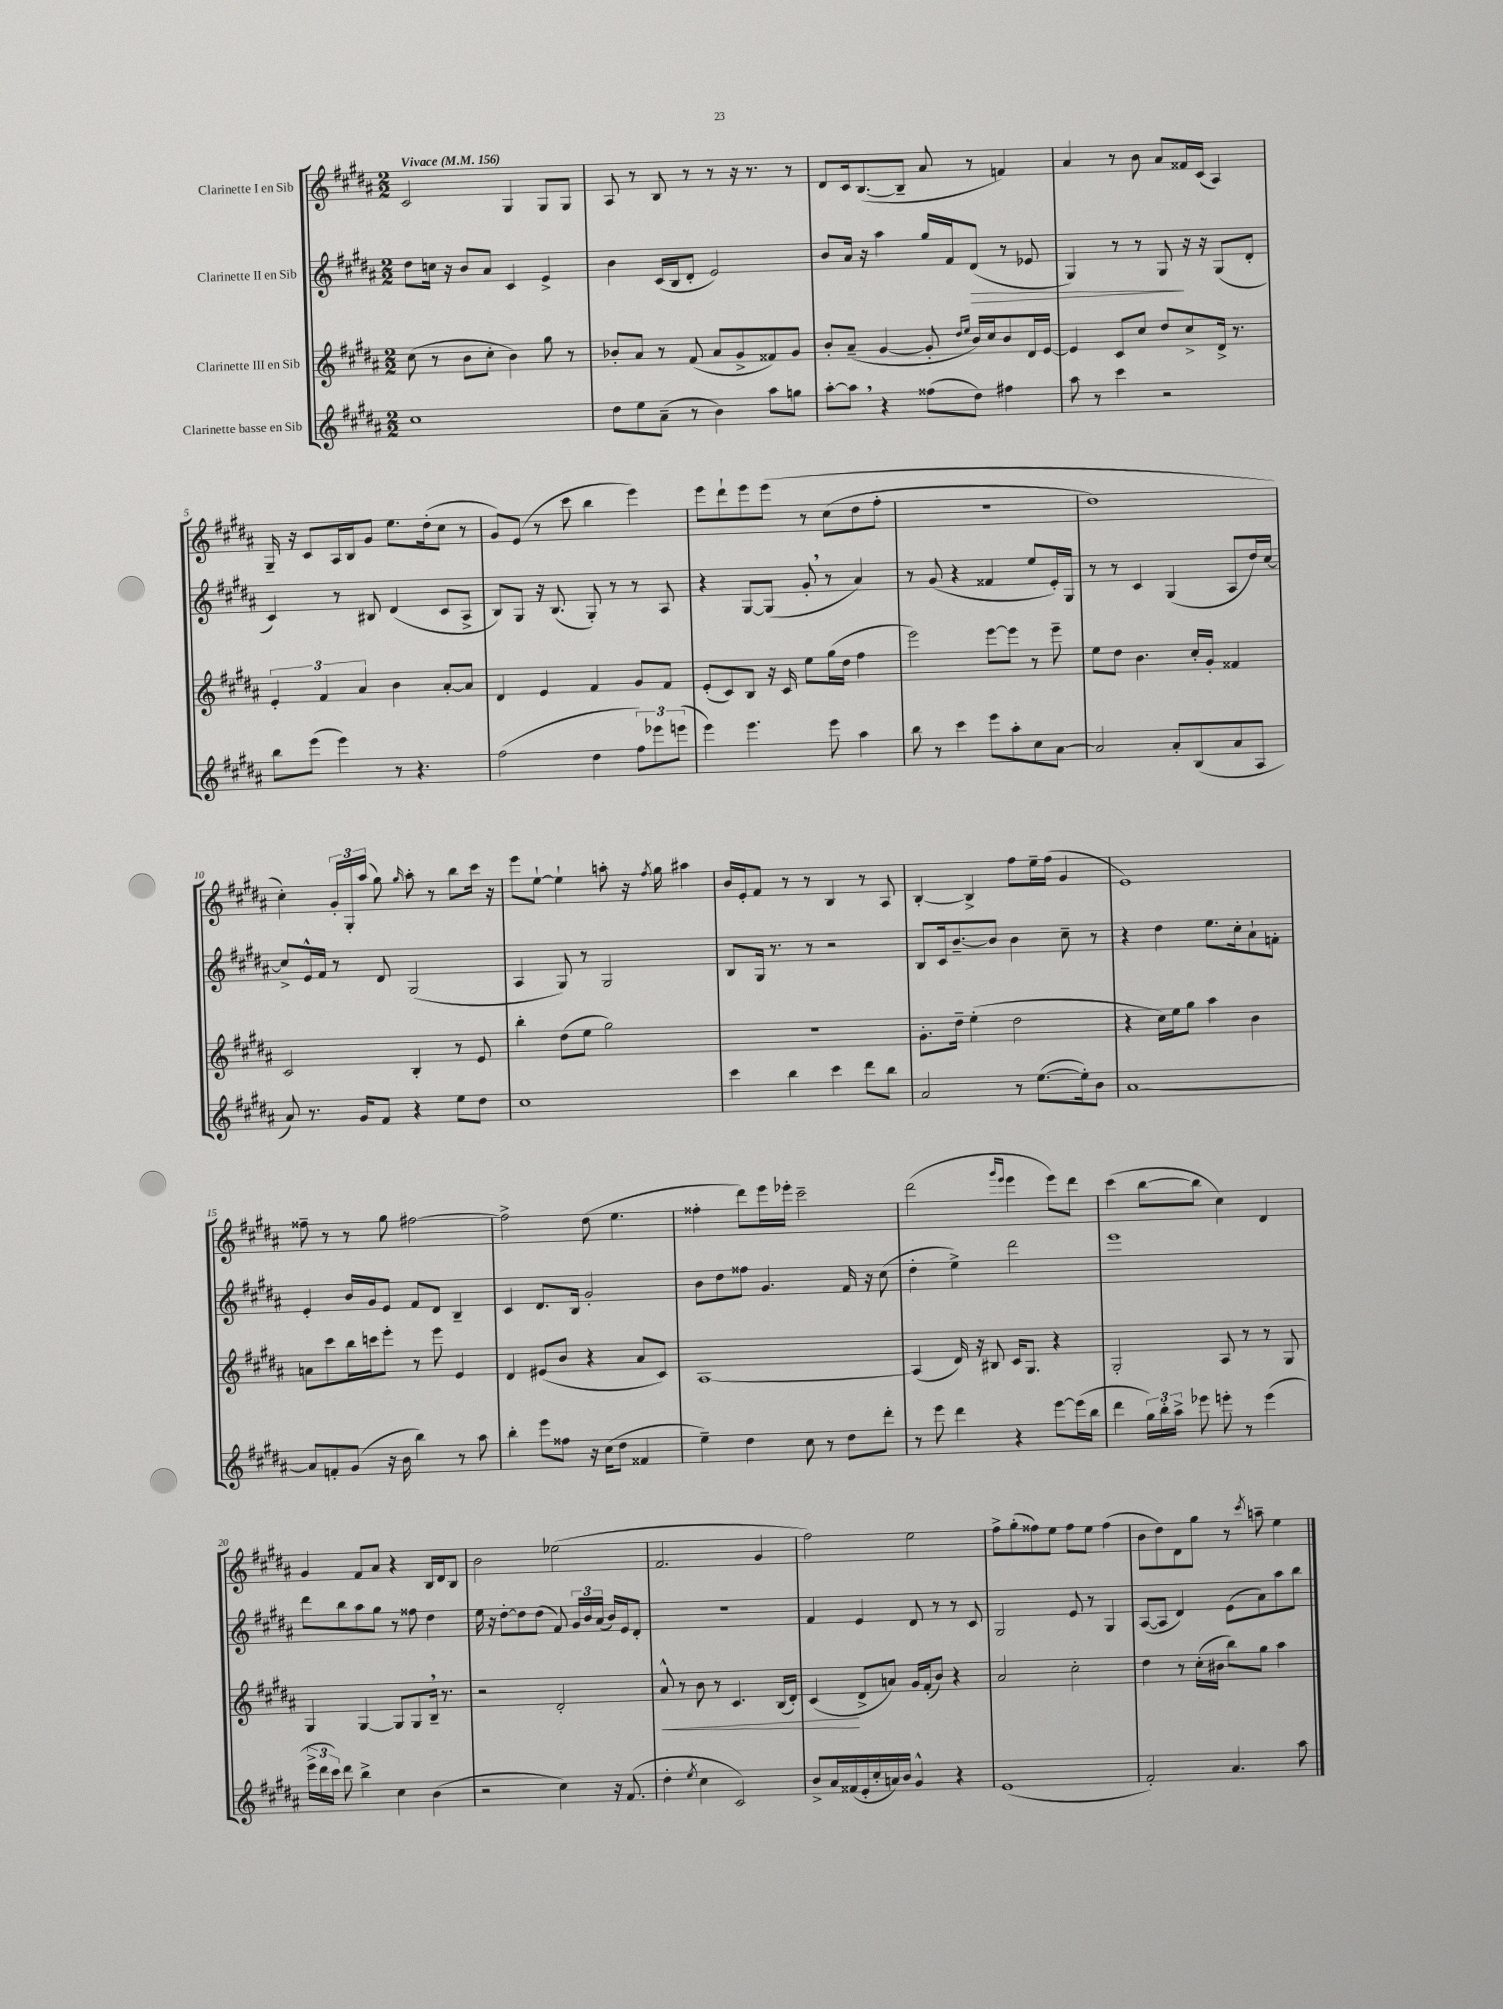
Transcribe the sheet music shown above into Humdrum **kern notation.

**kern	**kern	**dynam	**kern	**dynam	**kern
*part4	*part3	*part3	*part2	*part2	*part1
*staff4	*staff3	*staff3	*staff2	*staff2	*staff1
*I"Clarinette basse en Sib	*I"Clarinette III en Sib	*	*I"Clarinette II en Sib	*	*I"Clarinette I en Sib
*clefG2	*clefG2	*	*clefG2	*	*clefG2
*k[f#c#g#d#a#]	*k[f#c#g#d#a#]	*	*k[f#c#g#d#a#]	*	*k[f#c#g#d#a#]
*M2/2	*M2/2	*	*M2/2	*	*M2/2
*MM156	*MM156	*	*MM156	*	*MM156
=1	=1	=1	=1	=1	=1
!	!	!	!	!	!LO:TX:a:B:t=Vivace
1cc#	(8cc#\	.	8dd#\L	.	2c#/
.	8r	.	16ccn\Jk	.	.
.	.	.	16r	.	.
.	8b\L	.	8b/L	.	.
.	8cc#'\J	.	8a#/J	.	.
.	4b\)	.	4c#/	.	4G#/
.	8gg#\	.	4e^/	.	8G#/L
.	8r	.	.	.	8G#/J
=2	=2	=2	=2	=2	=2
8dd#\L	8b-X'/L	.	4b\	.	8A#/
8ee\	8a#/J	.	.	.	8r
(8a#~\J	8r	.	(16c#/LL	.	8B/
.	.	.	16B/J	.	.
8r	(8f#/	.	8d#'/J	.	8r
4b\)	8a#/L	.	2e/)	.	8r
.	8g#^/	.	.	.	16r
.	.	.	.	.	8.r
8aa#\L	8f##X/)	.	.	.	.
8ggn\J	8g#/J	.	.	.	8r
=3	=3	=3	=3	=3	=3
[8aa#'\L	8b'/L	.	8b/L	.	8d#/L
8aa#,\J]	(8a#~/J	.	16a#/Jk	.	16c#/k
.	.	.	16r	.	([8.B/
4r	[4g#/	.	4aa#\	.	.
.	.	.	.	.	8B~/J]
(8ff##X\L	8g#'/]	.	16gg#/LL	.	8a#/
.	.	.	16f#/J	.	.
.	16qqdd#/LL	.	.	.	.
.	16qqee/JJ	.	.	.	.
!	!	!	!	!LO:HP:b	!
8dd#\J)	16b/LL)	.	(8d#/J	>	8r
.	16cc#/J	.	.	.	.
4ff#X\	8b/	.	8r	.	4fn/)
.	16d#/L	.	8e-X/	.	.
.	[16e/JJ	.	.	.	.
=4	=4	=4	=4	=4	=4
8aa#\	4e/]	.	4G#/)	.	4a#/
8r	.	.	.	.	.
4ccc#\	8c#/L	.	8r	.	8r
.	8cc#/J	.	8r	.	8b\
2r	8dd#/L	.	8G#/	.	8a#/L
.	8cc#^/	.	16r	]	16f##X/L
.	.	.	16r	.	(16c#/JJ
.	16d#^/Jk	.	(8G#/L	.	4A#/)
.	8.r	.	.	.	.
.	.	.	8d#'/J	.	.
!!LO:LB:g=z
=5	=5	=5	=5	=5	=5
8bb\L	6e'/	.	4c#/)	.	16G#~/
.	.	.	.	.	16r
(8eee\J	.	.	.	.	8c#/L
.	6f#/	.	.	.	.
4eee\)	.	.	8r	.	16A#/L
.	.	.	.	.	16B/J
.	6a#/	.	.	.	.
.	.	.	8B#X/	.	8g#/J
8r	4b\	.	(4d#/	.	8.ee\L
4.r	.	.	.	.	.
.	.	.	.	.	(16dd#'\k
.	[8a#'/L	.	8c#/L	.	8cc#\J
.	8a#/J]	.	8A#^/J	.	8r
=6	=6	=6	=6	=6	=6
(2ff#\	4d#/	.	8B/L)	.	8g#/L)
.	.	.	8G#/J	.	(8e/J
.	4e/	.	16r	.	8r
.	.	.	(8.B/	.	.
.	.	.	.	.	8ccc#\
4dd#\	4f#/	.	8G#'/)	.	4bb\
.	.	.	8r	.	.
12ff#\L)	8g#/L	.	8r	.	4eee\)
12eee-X\	.	.	.	.	.
.	8f#/J	.	8A#/	.	.
(12eeen\J	.	.	.	.	.
=7	=7	=7	=7	=7	=7
4eee\)	(8e'/L	.	4r	.	8eee\L
.	8c#/)	.	.	.	8ddd#`\
4.eee\	8B/J	.	[8G#/L	.	8eee\
.	16r	.	(8G#/J]	.	(8eee\J
.	16c#/	.	.	.	.
.	8ee\L	.	8g#',/	.	8r
8eee\	(16gg#\L	.	8r	.	(8cc#\L
.	16dd#\JJ	.	.	.	.
4aa#\	4ff#\	.	4a#/)	.	8dd#\
.	.	.	.	.	8ff#'\J
=8	=8	=8	=8	=8	=8
8bb\	2eee\)	.	8r	.	1r
8r	.	.	(8g#/	.	.
4ccc#\	.	.	4r	.	.
8eee\L	[8eee\L	.	4f##X/	.	.
8aa#'\	8eee\J]	.	.	.	.
8cc#\	8r	.	8ee/L	.	.
[8a#\J	8eee~\	.	16e'/L)	.	.
.	.	.	16G#/JJ	.	.
=9	=9	=9	=9	=9	=9
2a#/]	8ee\L	.	8r	.	1dd#)
.	8dd#\J	.	8r	.	.
.	4.b\	.	4c#/	.	.
8a#'/L	.	.	(4G#/	.	.
(8B/	16cc#'/LL	.	.	.	.
.	16g#'/JJ	.	.	.	.
8a#/	4f##X/	.	8A#/L	.	.
8A#/J	.	.	16dd#/L)	.	.
.	.	.	[16cc#/JJ	.	.
!!LO:LB:g=z
=10	=10	=10	=10	=10	=10
8a#/)	2c#/	.	8cc#^/L]	.	4cc#'\)
8.r	.	.	16e^^/L	.	.
.	.	.	16f#/JJ	.	.
.	.	.	8r	.	24g#'/LL
.	.	.	.	.	24G#'/
16g#/KL	.	.	.	.	.
.	.	.	.	.	(24aa#/JJ
8f#/J	.	.	8d#/	.	8gg#\)
.	.	.	.	.	16qqgg#/
4r	4B'/	.	(2G#/	.	8aa#'\
.	.	.	.	.	8r
8ee\L	8r	.	.	.	8bb\L
8dd#\J	8e/	.	.	.	16ccc#\Jk
.	.	.	.	.	16r
=11	=11	=11	=11	=11	=11
1cc#	4bb'\	.	4A#/	.	8eee\L
.	.	.	.	.	[8ee`\J
.	(8dd#\L	.	8G#/)	.	4ee`\]
.	8ee\J	.	8r	.	.
.	2gg#\)	.	2G#/	.	8aan'\
.	.	.	.	.	16r
.	.	.	.	.	8qff#/
.	.	.	.	.	16gg#\
.	.	.	.	.	4aa#X\
=12	=12	=12	=12	=12	=12
4ccc#\	1r	.	8B/L	.	16b/LL
.	.	.	.	.	16e'/J
.	.	.	16G#/Jk	.	8f#/J
.	.	.	8.r	.	.
4bb\	.	.	.	.	8r
.	.	.	8r	.	8r
4ccc#\	.	.	2r	.	4B/
8ddd#\L	.	.	.	.	8r
8bb\J	.	.	.	.	8A#/
=13	=13	=13	=13	=13	=13
2a#/	8.g#'\L	.	8B/L	.	[4B'/
.	.	.	16c#/k	.	.
.	16dd#~\Jk	.	[8.b~/	.	.
.	(4ee'\	.	.	.	4B^/]
.	.	.	8b/J]	.	.
8r	2dd#\	.	4b\	.	8ff#\L
([8.ee\L	.	.	.	.	16ee~\L
.	.	.	.	.	(16ff#\JJ
.	.	.	8cc#~\	.	4g#/
16ee'\k])	.	.	.	.	.
8b\J	.	.	8r	.	.
=14	=14	=14	=14	=14	=14
[1a#	4r	.	4r	.	1e)
.	16cc#\LL)	.	4dd#\	.	.
.	16ee\J	.	.	.	.
.	8gg#\J	.	.	.	.
.	4aa#\	.	8.ee\L	.	.
.	.	.	16cc#'\k	.	.
.	4b\	.	8a#`\	.	.
.	.	.	8fn'\J	.	.
!!LO:LB:g=z
=15	=15	=15	=15	=15	=15
8a#/L]	8an\L	.	4e'/	.	8ff##X~\
8fn'/	8ccc#\	.	.	.	8r
(8g#/J	16bb\L	.	16b/LL	.	8r
.	16cccn\J	.	16g#/J	.	.
16r	8eee'\J	.	8e/J	.	8gg#\
16b\	.	.	.	.	.
4bb\)	8r	.	8f#/L	.	[2ff#X\
.	8eee\	.	8d#/J	.	.
8r	4e/	.	4B~/	.	.
8aa#\	.	.	.	.	.
=16	=16	=16	=16	=16	=16
4bb'\	4d#/	.	4c#/	.	2ff#^\]
8eee\L	(8e#X/L	.	8.d#/L	.	.
8ff##X\J	8b/J	.	.	.	.
.	.	.	16B/Jk	.	.
16r	4r	.	2g#'/	.	(8dd#\
(16cc#\KL	.	.	.	.	.
8dd#\J	.	.	.	.	4.ee\
4f##X/	8a#/L	.	.	.	.
.	8c#/J)	.	.	.	.
=17	=17	=17	=17	=17	=17
4ee~\)	[1A#	.	8b\L	.	4ff##X'\
.	.	.	8dd#\	.	.
4dd#\	.	.	8ff##X\J	.	8ddd#\L)
.	.	.	4.g#/	.	16eee\L
.	.	.	.	.	16eee-X'\JJ
8cc#\	.	.	.	.	2ccc#~\
8r	.	.	.	.	.
8dd#\L	.	.	16f#/	.	.
.	.	.	16r	.	.
8ddd#'\J	.	.	(8cc#\	.	.
=18	=18	=18	=18	=18	=18
8r	(4A#/]	.	4dd#'\	.	(2ddd#\
8eee\	.	.	.	.	.
4ddd#\	16d#/)	.	4ee^\)	.	.
.	16r	.	.	.	.
.	8B#X/	.	.	.	.
.	.	.	.	.	16qqggg#/LL
.	.	.	.	.	16qqeee/JJ
4r	16c#/KL	.	2ddd#\	.	4eee\
.	8.G#/J	.	.	.	.
[8eee\L	4r	.	.	.	8eee\L)
(16eee\L]	.	.	.	.	8ddd#\J
16bb\JJ	.	.	.	.	.
=19	=19	=19	=19	=19	=19
4ddd#\	2G#'/	.	1eee	.	(4ccc#\
24gg#\LL)	.	.	.	.	[8bb\L
24bb'\	.	.	.	.	.
24aa#^\JJ	.	.	.	.	.
8eee-X\	.	.	.	.	8bb\J]
8eeen'\	8A#/	.	.	.	4cc#\)
8r	8r	.	.	.	.
(4eee\	8r	.	.	.	4d#/
.	8G#/	.	.	.	.
!!LO:LB:g=z
=20	=20	=20	=20	=20	=20
24eee^\LL	4G#/	.	8ddd#\L	.	4g#/
24ddd#\	.	.	.	.	.
24ccc#\JJ)	.	.	.	.	.
8ddd#\	.	.	8bb\	.	.
4bb^\	[4G#/	.	8aa#\	.	8f#/L
.	.	.	8gg#\J	.	8a#/J
4cc#\	8G#/L]	.	8r	.	4r
.	8G#/	.	8ff##X\	.	.
(4b\	16B~,/Jk	.	4dd#\	.	16B/LL
.	8.r	.	.	.	16d#/J
.	.	.	.	.	8B/J
=21	=21	=21	=21	=21	=21
2r	2r	.	16ee\	.	2b\
.	.	.	16r	.	.
.	.	.	[8dd#'\L	.	.
.	.	.	8dd#\]	.	.
.	.	.	(8dd#\J	.	.
4cc#\)	2d#'/	.	8f#/)	.	(2ee-X\
.	.	.	24g#/LL	.	.
.	.	.	24b/	.	.
.	.	.	(24a#/JJ	.	.
16r	.	.	16b/LL)	.	.
(8.f#/	.	.	16e/J	.	.
.	.	.	8d#'/J	.	.
=22	=22	=22	=22	=22	=22
!	!	!LO:HP:b	!	!	!
4dd#'\	8a#^^/	<	1r	.	2.f#/
.	8r	.	.	.	.
8qee/	.	.	.	.	.
4cc#\	8b\	.	.	.	.
.	8r	.	.	.	.
2c#/)	4.c#/	.	.	.	.
.	.	.	.	.	4g#/
.	(16B/LL	.	.	.	.
.	16d#'/JJ)	.	.	.	.
=23	=23	=23	=23	=23	=23
8b^/L	(4c#/	.	4f#/	.	2ff#\)
16a#/L	.	.	.	.	.
(16f##X/	.	.	.	.	.
16e'/	8d#^/L	[	4e/	.	.
16cc#'/	.	.	.	.	.
16an/)	8an/J)	.	.	.	.
16b/JJ	.	.	.	.	.
4g#^^/	16g#/LL	.	8d#/	.	2ee\
.	(16f#'/J	.	.	.	.
.	8b/J)	.	8r	.	.
4r	4r	.	8r	.	.
.	.	.	8c#/	.	.
=24	=24	=24	=24	=24	=24
(1e	2a#/	.	2G#/	.	8ff#^\L
.	.	.	.	.	(8gg#'\
.	.	.	.	.	8ff##X\)
.	.	.	.	.	8ee\J
.	2cc#'\	.	8e/	.	8ff##\L
.	.	.	8r	.	8ee\J
.	.	.	4G#/	.	(4ff##\
=25	=25	=25	=25	=25	=25
2f#'/)	4dd#\	.	([8A#/L	.	8b\L
.	.	.	8A#/J]	.	8dd#\)
.	8r	.	4d#/)	.	8d#\
.	(16cc#'\LL	.	.	.	8gg#\J
.	16b#X\JJ	.	.	.	.
4.a#/	8bb\L)	.	(8e\L	.	8r
.	.	.	.	.	8qccc#/
.	8gg#\J	.	8a#\)	.	8aan~\
.	4aa#\	.	8aa#\	.	4ee\
8aa#\	.	.	8bb\J	.	.
==	==	==	==	==	==
*-	*-	*-	*-	*-	*-
